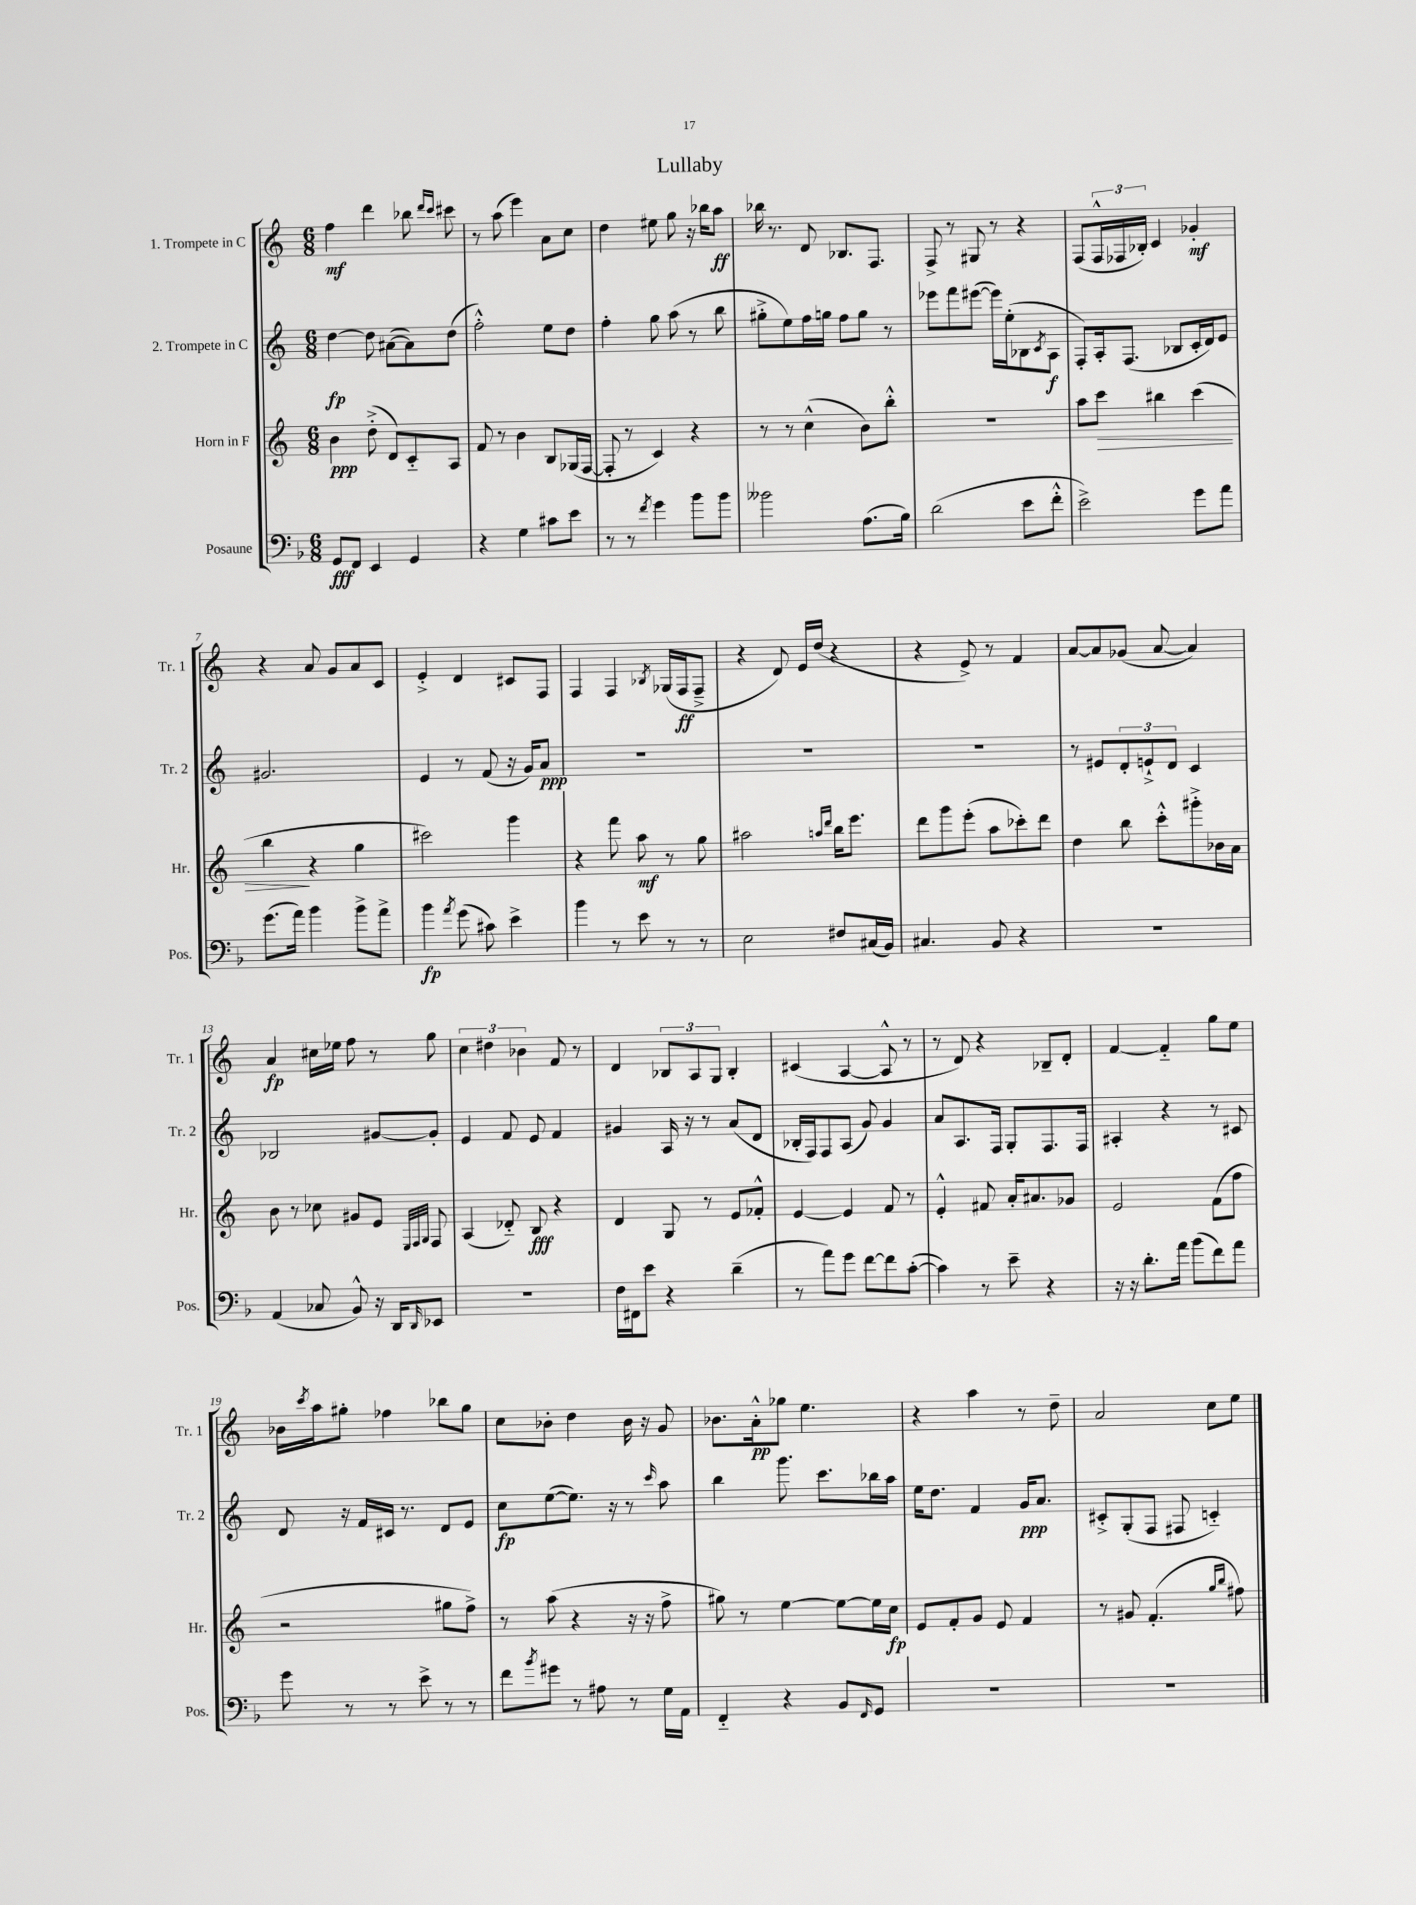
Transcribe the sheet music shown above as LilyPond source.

\header { title = "Lullaby" }
<<
\new StaffGroup <<
\new Staff = "s0" \with { instrumentName = "1. Trompete in C" shortInstrumentName = "Tr. 1" } {
    \clef treble \key c \major \numericTimeSignature \time 6/8
    f''4\mf d'''4 bes''8 \grace { d'''16 c'''16 } cis'''8 |
    r8 a''8( e'''4) a'8 c''8 |
    d''4 eis''8 g''8 r16 bes''16 a''8\ff |
    bes''16 r8. d'8 bes8. f8. |
    f8-> r8 gis8 r8 r4 |
    f8( \tuplet 3/2 { f16-^ fes16 bes16-.) } c'4 ges'4-.\mf |
    r4 a'8 g'8 a'8 c'8 |
    e'4-.-> d'4 cis'8 f8 |
    f4 f4 \acciaccatura { bes8 } ges16( f16\ff f8---> |
    r4 d'8) e'16 d''16( r4 |
    r4 e'8->) r8 f'4 |
    a'8~ a'8 ges'8( a'8~ a'4) |
    a'4\fp cis''16 ees''16 f''8 r8 g''8 |
    \tuplet 3/2 { c''4 dis''4 bes'4 } f'8 r8 |
    d'4 \tuplet 3/2 { bes8 a8 g8 } bes4-. |
    cis'4( a4~ a8-^ r8 |
    r8 d'8) r4 bes8-- d'8-. |
    f'4~ f'4-_ g''8 e''8 |
    bes'16 \acciaccatura { c'''8 } a''16 gis''8-. fes''4 bes''8 gis''8 |
    c''8 bes'8-. d''4 bes'16 r16 g'8 |
    bes'8. a'16-.-^\pp ges''8 e''4. |
    r4 a''4 r8 d''8-- |
    a'2 c''8 e''8 \bar "|." |
}
\new Staff = "s1" \with { instrumentName = "2. Trompete in C" shortInstrumentName = "Tr. 2" } {
    \clef treble \key c \major \numericTimeSignature \time 6/8
    d''4~\fp d''8 ais'8~( ais'8) d''8( |
    f''2-.-^) e''8 d''8 |
    f''4-. g''8 a''8( r8 b''8 |
    gis''8-.-> e''8) f''16 g''16 f''8 g''8 r8 |
    ees'''8 f'''8 eis'''8~( eis'''16) e''16-.( bes8 \acciaccatura { c'8 } a8\f |
    f8-.) a16-. f8.( bes8 c'16-. d'16) e'8 |
    gis'2. |
    e'4 r8 f'8( r16 g'16) a'8\ppp |
    R2. |
    R2. |
    R2. |
    r8 eis'8 \tuplet 3/2 { d'8-. e'8-!-> d'8 } c'4 |
    bes2 gis'8~ gis'8-. |
    e'4 f'8 e'8 f'4 |
    gis'4 a16 r16 r8 a'8( d'8 |
    bes16-. f16) f8 a8( g'8) g'4 |
    a'8 a8. f16 g8-. f8. f16 |
    ais4-. r4 r8 cis'8 |
    d'8 r16 f'16 cis'16 r8. d'8 e'8 |
    c''8\fp e''8~( e''8.) r16 r8 \grace { c'''16 } a''8 |
    b''4 g'''8. c'''8. bes''16 a''16 |
    e''16 d''8. f'4 g'16\ppp a'8. |
    cis'8-.-> g8-.( f8 fis8 c'4-_) \bar "|." |
}
\new Staff = "s2" \with { instrumentName = "Horn in F" shortInstrumentName = "Hr." } {
    \clef treble \key c \major \numericTimeSignature \time 6/8
    b'4\ppp d''8-.->( d'8) c'8-_ a8 |
    f'8 r8 b'4 b8 ges16( f16~ |
    f8-. r8 c'4) r4 |
    r8 r8 c''4-^( b'8) b''8-.-^ |
    R2. |
    a''8 c'''8\> bis''4 c'''4( |
    b''4\! r4 g''4 |
    cis'''2) g'''4 |
    r4 f'''8 a''8\mf r8 g''8 |
    ais''2 \grace { a''16 d'''16 } b''16 e'''8. |
    d'''8 g'''8 e'''8-.( a''8 ces'''8-.) d'''8 |
    d''4 b''8 c'''8-.-^ gis'''8-.-> bes'16 a'16 |
    b'8 r8 ces''8 gis'8 e'8 \grace { e32 f32 g32 } f8 |
    a4( des'8-_) b8\fff r4 |
    d'4 g8 r8 e'8 fes'8-.-^ |
    e'4~ e'4 f'8 r8 |
    e'4-.-^ fis'8 a'16-. ais'8. ges'8 |
    e'2 f'8( f''8 |
    r2 gis''8 f''8->) |
    r8 a''8( r4 r16 r16 f''8-> |
    gis''8) r8 e''4~ e''8~ e''16 c''16\fp |
    e'8 f'8-. g'8 e'8 f'4 |
    r8 gis'8 f'4.-.( \grace { g''16 b''16 } fis''8) \bar "|." |
}
\new Staff = "s3" \with { instrumentName = "Posaune" shortInstrumentName = "Pos." } {
    \clef bass \key f \major \numericTimeSignature \time 6/8
    g,8\fff f,8 e,4 g,4 |
    r4 g4 cis'8 e'8 |
    r8 r8 \acciaccatura { f'8 } g'4 bes'8 bes'8 |
    beses'2 a8.( bes16) |
    d'2( e'8 f'8-.-^ |
    e'2->) g'8 a'8 |
    g'8.( a'16) bes'4 bes'8-> a'8-> |
    bes'4\fp \acciaccatura { a'8 } g'8( cis'8) e'4-> |
    bes'4 r8 e'8 r8 r8 |
    e2 fis8 cis16( bes,16) |
    cis4. bes,8 r4 |
    R2. |
    a,4( ces8 bes,8-^) r16 d,16 \grace { d,16 } ees,8 |
    R2. |
    f16 fis,16 e'8 r4 d'4--( |
    r8 a'8) g'8 f'8~ f'8 c'8~-.( |
    c'4) r8 e'8-- r4 |
    r16 r16 d'8.-. a'16 bes'8( f'8) a'8 |
    g'8 r8 r8 e'8-> r8 r8 |
    f'8 \acciaccatura { bes'8 } gis'8 r8 ais8 r8 g16 a,16 |
    f,4-_ r4 bes,8 \grace { f,16 } g,8 |
    R2. |
    R2. \bar "|." |
}
>>
>>
